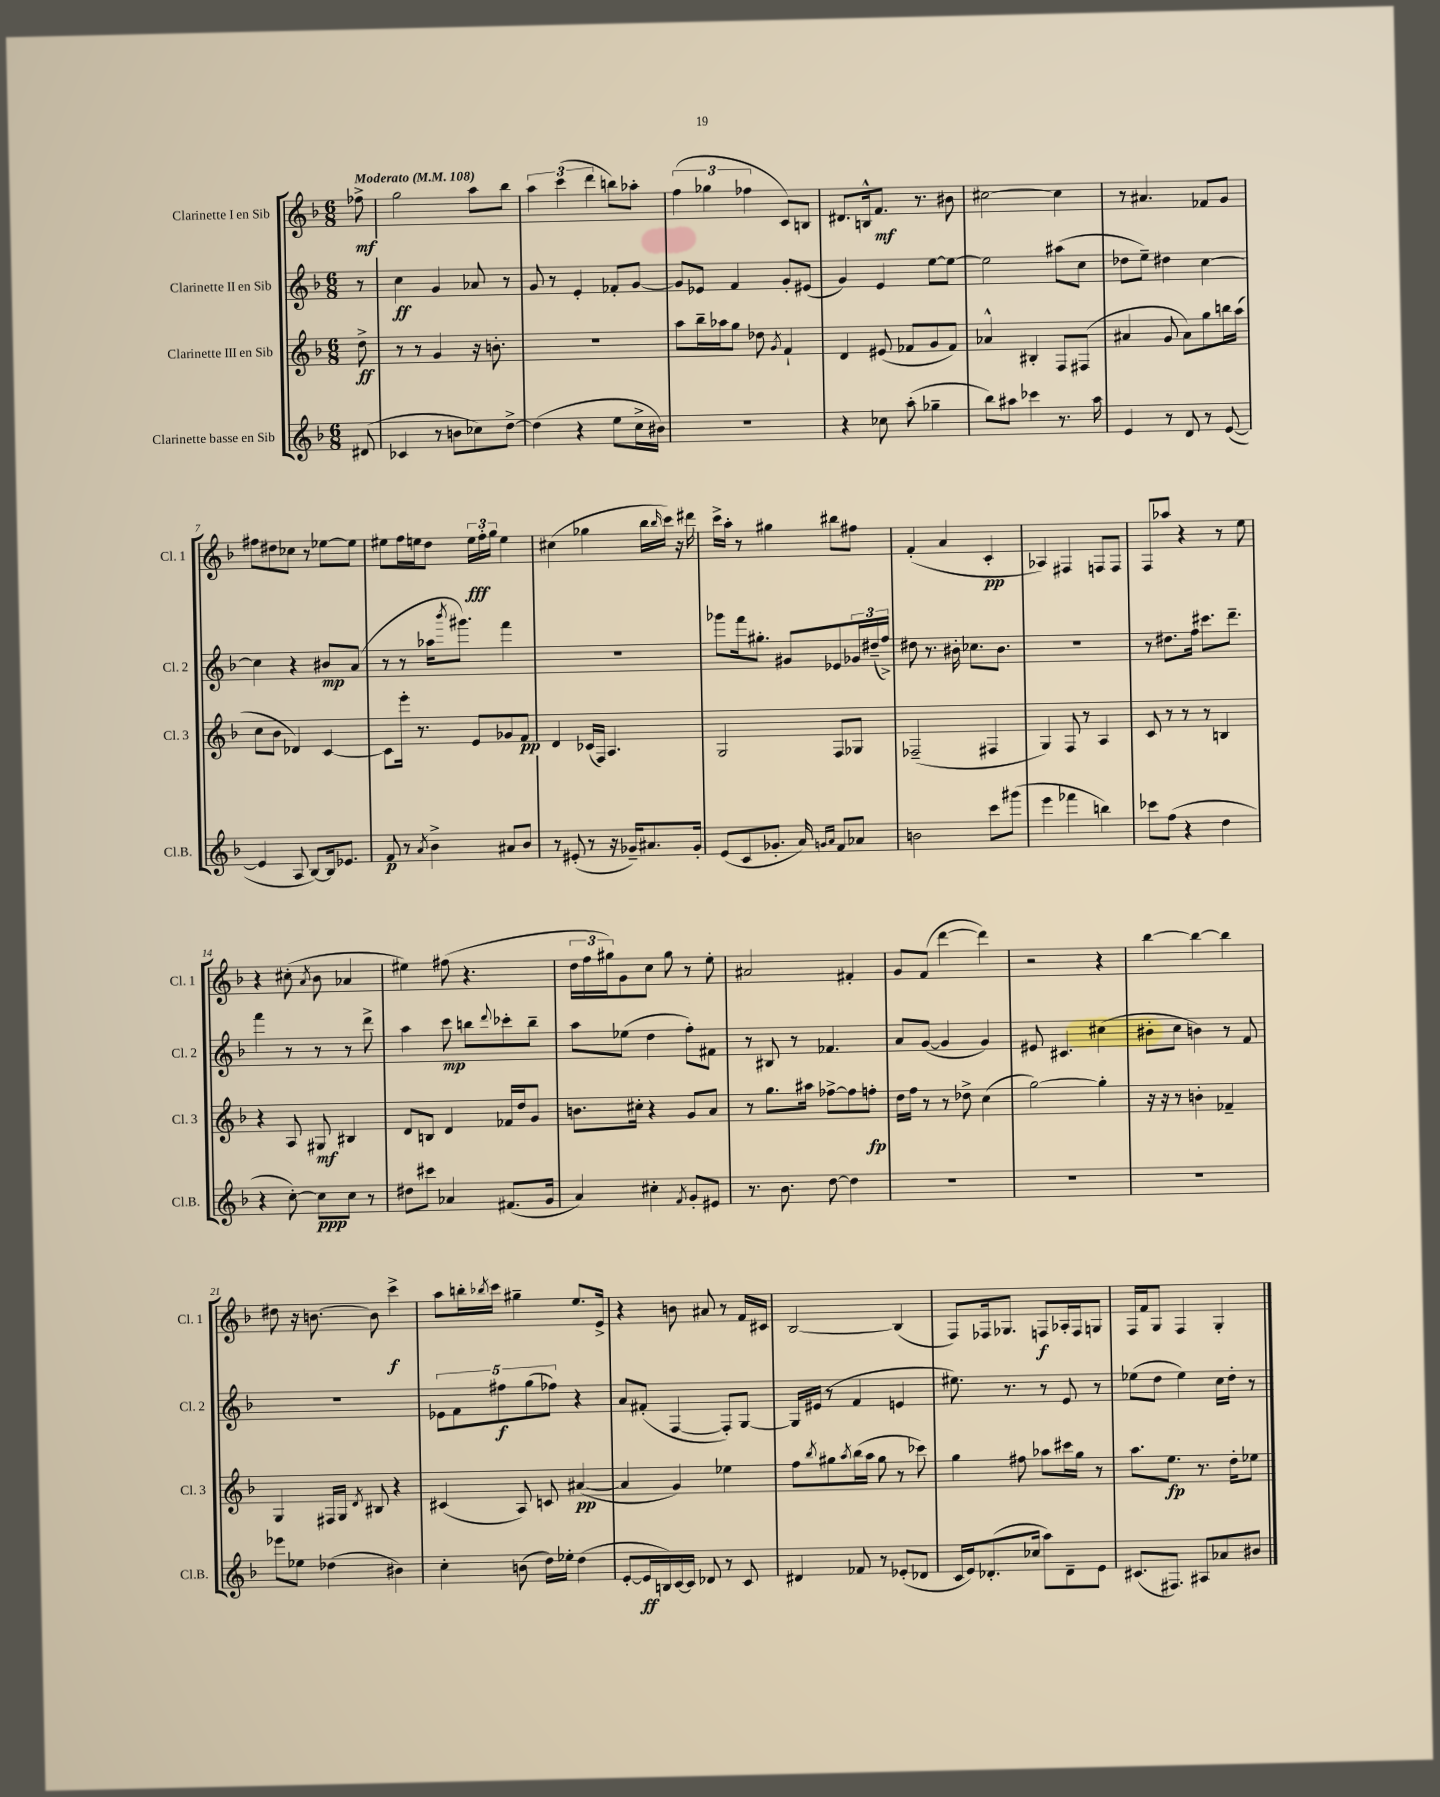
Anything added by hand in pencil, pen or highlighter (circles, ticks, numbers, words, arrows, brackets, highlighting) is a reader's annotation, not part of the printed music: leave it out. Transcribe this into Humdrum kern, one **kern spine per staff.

**kern	**kern	**kern	**kern
*staff4	*staff3	*staff2	*staff1
*clefG2	*clefG2	*clefG2	*clefG2
*k[b-]	*k[b-]	*k[b-]	*k[b-]
*M6/8	*M6/8	*M6/8	*M6/8
*MM108	*MM108	*MM108	*MM108
(8d#	8dd^	8r	8ff-^
=	=	=	=
4c-	8r	4cc	2gg
.	8r	.	.
8r	4g	4g	.
8b	.	.	.
8cc-)	16r	8a-	8aa
.	8.b'	.	.
[8dd^	.	8r	8bb-
=	=	=	=
(4dd]	2.r	8g	6aa
.	.	8r	.
.	.	.	(6ccc
4r	.	4e'	.
.	.	.	6ddd
8ee	.	8f-'	8bb)
16cc^	.	[8g	8aa-'
16b#)	.	.	.
=	=	=	=
2.r	8aa	8g]	(6ff
.	16bb-~	8e-	.
.	.	.	6gg-
.	16aa-	.	.
.	8gg	4f	.
.	.	.	6ff-
.	8dd-	.	.
.	8qg	.	.
.	4f`	8g'	8c)
.	.	(8e#	8B
=	=	=	=
4r	4d	4g)	8.d#
.	.	.	16B^^
8cc-	(8e#	4e	8.f
(8aa'	8f-	.	.
.	.	.	8.r
4gg-~	8g	[8ee	.
.	8f-)	8ee_	8b#
=	=	=	=
8bb-)	4a-^^	2ee]	[2cc#
8aa#	.	.	.
4ccc-	4B#'	.	.
8.r	8F	(8aa#	4cc#]
.	(8F#	8cc	.
16aa#	.	.	.
=	=	=	=
4e	4a#	8dd-	8r
.	.	8ee~)	4.a#
8r	8g	4dd#	.
8d	8a#)	.	.
8r	8gg	[4cc	8f-
([8e	16bb	.	8g
.	(16aa	.	.
=	=	=	=
4e]	8cc	4cc]	8ff#
.	8b-	.	8dd#
8A	4d-)	4r	8cc-
[8B-)	.	.	8r
16B-]	[4c	8b#	[8ee-
8.e-	.	.	.
.	.	(8a	8ee-]
=	=	=	=
8f	8c]	8r	8ee#
8r	16eee'	8r	16ff
.	8.r	.	16ee
8qa	.	.	.
4b-^	.	16aa-	8dd
.	.	8qbbb-	.
.	.	8.ggg#)	.
.	8e	.	24ee
.	.	.	24ff'
.	.	.	24gg
8a#	8g-	4fff	4ee
8b-	8f	.	.
=	=	=	=
8r	4d	2.r	(4cc#
(8e#'	.	.	.
8r	(16c-	.	4gg-
.	16F)	.	.
16r	4.A	.	.
16g-~)	.	.	.
8.a#	.	.	16bb-
.	.	.	16qqbb-
.	.	.	16ccc)
.	.	.	16r
16g-'	.	.	16ddd#
=	=	=	=
(8e	2G	8ggg-	16ccc^
.	.	.	16aa'
8c	.	16fff	8r
.	.	8.gg#'	.
8.g-'	.	.	4gg#
.	.	8g#	.
16a)	.	.	.
16qqg	.	.	.
16qqa	.	.	.
8f	8F	8e-	8bb#
8a-	8G-	24g-	8ff#
.	.	(24dd#~	.
.	.	24ff^)	.
=	=	=	=
2b	(2F-~	8dd#	(4f'
.	.	8.r	.
.	.	.	4a
.	.	16b#'	.
.	.	8.cc-	.
8ccc	4F#	.	4c'
.	.	8.b#	.
(8ggg#	.	.	.
=	=	=	=
4eee	4G)	2.r	4A-)
4fff-	8F	.	4F#
.	8r	.	.
4bb)	4A	.	8F
.	.	.	8F
=	=	=	=
8ccc-	8c	8r	8F
(8ff	8r	8.dd#	8aa-
4r	8r	.	4r
.	.	16ff	.
.	8r	8.ccc#	.
4dd	4B	.	8r
.	.	8.ddd~	.
.	.	.	8ee
=	=	=	=
4r	4r	4fff	4r
[8cc')	8A	8r	(8cc#'
.	.	.	8qa
8cc]	8G#	8r	8b-
8cc	4B#	8r	4a-
8r	.	8ddd^	.
=	=	=	=
8dd#	8d	4aa	4ee#)
8ccc#	8B	.	.
4a-	4d	8ccc	(8ff#
.	.	8bb	4.r
.	.	8qqddd	.
(8.f#	16f-	8ccc-'	.
.	16dd	.	.
.	8g	8bb~	.
16g	.	.	.
=	=	=	=
4a)	8.b	8aa	24dd
.	.	.	24ff
.	.	.	24gg#)
.	.	(8ee-	8g
.	16cc#'	.	.
4cc#'	4r	4dd	8cc
.	.	.	8gg#
8qf	.	.	.
8g'	8g	8ff')	8r
8e#	8a	8f#	8ee'
=	=	=	=
8.r	8r	8r	2a#
.	8.gg	8B#	.
8.b-	.	.	.
.	.	8r	.
.	16aa#	.	.
[8dd	[8ff-^	4.f-	.
4dd]	8ff-]	.	4f#'
.	8ff'	.	.
=	=	=	=
2.r	16dd	8a	8g
.	16ff	.	.
.	8r	([8g	(8f
.	8r	4g]	[4ddd
.	8dd-^	.	.
.	(4cc	4g)	4ddd])
=	=	=	=
2.r	[2gg)	8e#	2r
.	.	4.c#	.
.	4gg']	(4cc#	4r
=	=	=	=
2.r	16r	8b#'	[4bb-
.	16r	.	.
.	8r	8cc	.
.	4b'	4b)	4bb-_
.	4f-~	8r	4bb-]
.	.	8f	.
=	=	=	=
8eee-	4G	2.r	8dd#
8ee-	.	.	16r
.	.	.	[8.b
(4dd-	16F#	.	.
.	16G	.	.
.	8qd	.	.
.	8B#	.	8b]
4b#)	4r	.	4ccc^
=	=	=	=
4cc'	(4c#	10e-	8aa
.	.	10f	.
.	.	.	16bb'
.	.	.	8qbb-
.	.	.	16ccc
.	.	10ff#	.
(8b	8A)	.	4gg#~
.	.	(10gg	.
16dd)	8c	.	.
.	.	10ff-)	.
16ee-'	.	.	.
(4dd	([4a#	4r	8.ee
.	.	.	16e^
=	=	=	=
[8e'	4a#]	8a	4r
16e]	.	(8f#'	.
16B)	.	.	.
[16c	4g)	[4F	8b
16c]	.	.	.
8d-	.	.	8a#
8r	4ee-	8F'])	8r
8c	.	[8G	16f
.	.	.	16c#
=	=	=	=
4d#	8ff	16G]	[2B-
.	.	(16e#	.
.	8qbb-	.	.
.	8gg#	8r	.
.	8qaa	.	.
8f-	(16bb-	4f	.
.	16aa	.	.
8r	8gg#	.	.
(8e-'	8r	4e	(4B-]
8d-	8ccc-)	.	.
=	=	=	=
16c	4gg	8.ee#)	8F)
16e)	.	.	.
(8.d-'	.	.	16F-
.	.	8.r	8.G-
.	8ff#	.	.
16cc-	.	.	.
8aa)	8aa-	8r	8F
8d-~	16ccc#	8e	16A-'
.	16gg	.	16F
8e	8r	8r	8G
=	=	=	=
(8.c#	8.aa	(8ee-	16F
.	.	.	16f
.	.	8dd	8G
8.F#)	8.ee	.	.
.	.	4ee-)	4F
8A#	8.r	.	.
8a-	.	16cc	4G'
.	16dd'	16dd'	.
8b#	8ee-	8r	.
==	==	==	==
*-	*-	*-	*-
